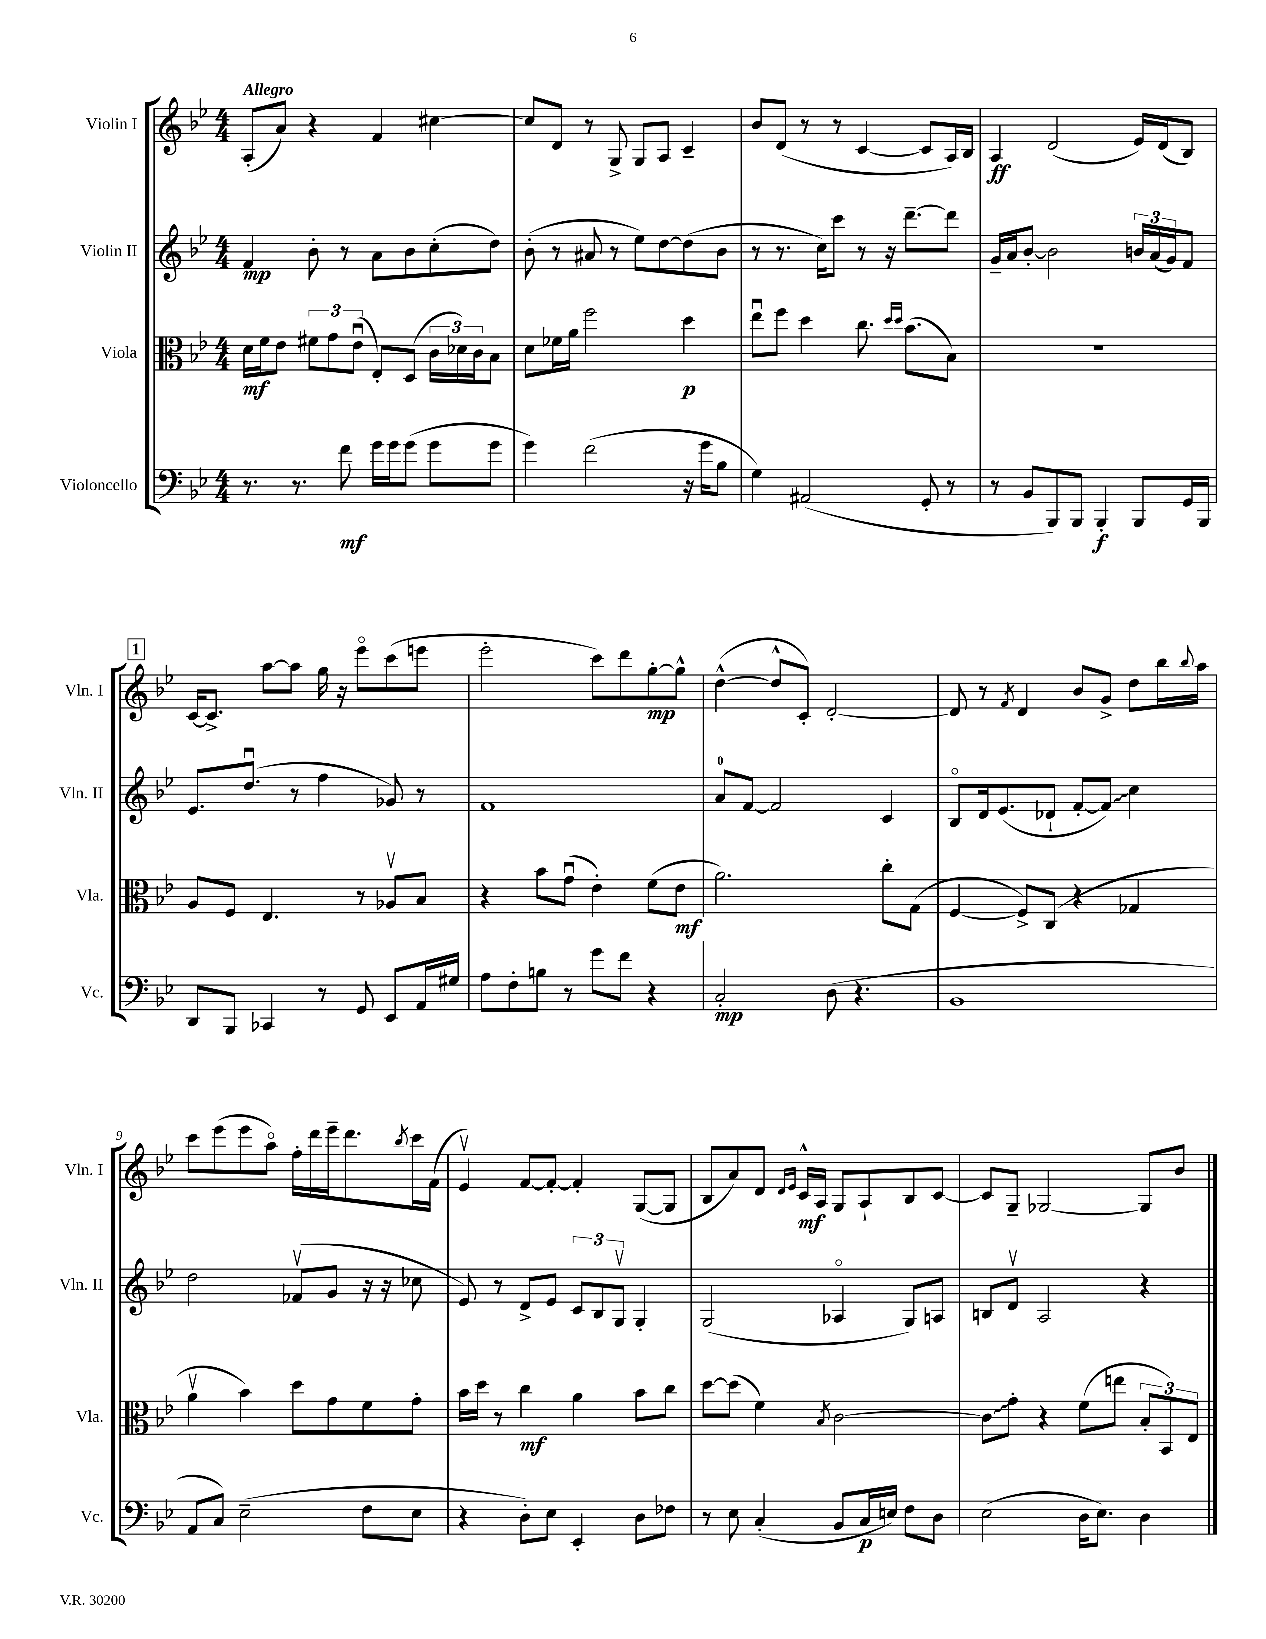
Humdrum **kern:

**kern	**kern	**kern	**kern
*staff4	*staff3	*staff2	*staff1
*clefF4	*clefC3	*clefG2	*clefG2
*k[b-e-]	*k[b-e-]	*k[b-e-]	*k[b-e-]
*M4/4	*M4/4	*M4/4	*M4/4
8.r	16d	4f	(8A'
.	16f	.	.
.	8e-	.	8a)
8.r	.	.	.
.	12f#	8b-'	4r
.	12g	.	.
8f	.	8r	.
.	(12e-u	.	.
16g	8E-')	8a	4f
16g	.	.	.
(8g	(8D	8b-	.
8g	24c	(8cc'	[4cc#
.	24d-)	.	.
.	24c	.	.
8g	8B-	8dd)	.
=	=	=	=
4g)	8d	(8b-'	8cc#]
.	16f-	8r	8d
.	16a	.	.
(2f	2ff	8a#	8r
.	.	8r	8G^
.	.	8ee-)	8G
.	.	[8dd	8A
16r	4dd	(8dd]	4c~
16g	.	.	.
8B-	.	8b-	.
=	=	=	=
4G)	8ee-u	8r	8b-
.	8ff	8.r	(8d
(2AA#	4dd	.	8r
.	.	16cc)	.
.	.	8ccc	8r
.	8.cc	8r	[4c
.	.	16r	.
.	16qqdd	.	.
.	16qqdd	.	.
.	(8.b-	[8.ddd~	.
8GG'	.	.	8c]
8r	8B-)	8ddd]	16A)
.	.	.	16B-
=	=	=	=
8r	1r	16g~	4A
.	.	16a	.
8BB-	.	[8b-'	.
8BBB-)	.	2b-]	(2d
8BBB-	.	.	.
4BBB-'	.	.	.
8BBB-	.	24b	16e-)
.	.	(24a	.
.	.	.	(16d
.	.	24g)	.
16GG	.	8f	8B-)
16BBB-	.	.	.
=	=	=	=
8DD	8A	8.e-	[16c
.	.	.	8.c^]
8BBB-	8F	.	.
.	.	(8.ddu	.
4CC-	4.E-	.	[8aa
.	.	8r	8aa]
8r	.	4ff	16gg
.	.	.	16r
8GG	8r	.	8eee-o
8EE-	8A-v	8g-)	(8ccc
16AA	8B-	8r	8eee
16G#	.	.	.
=	=	=	=
8A	4r	1f	2eee-'
8F'	.	.	.
8B	8b-	.	.
8r	(8gu	.	.
8g	4e-')	.	8ccc)
8f	.	.	8ddd
4r	(8f	.	[8gg'
.	8e-	.	8gg^^]
=	=	=	=
2C'	2.a)	8a	([4dd^^
.	.	[8f	.
.	.	2f]	8dd^^]
.	.	.	8c')
(8D	.	.	[2d'
4.r	.	.	.
.	8cc'	4c	.
.	(8G	.	.
=	=	=	=
1BB-	[4F	8B-o	8d]
.	.	16d	8r
.	.	(8.e-	.
.	.	.	8qf
.	8F^])	.	4d
.	(8C	8d-`	.
.	4r	[8f'	8b-
.	.	8f])	8g^
.	4G-	4cc	8dd
.	.	.	16bb-
.	.	.	8qqbb-
.	.	.	16aa
=	=	=	=
8AA	4av	2dd	8ccc
8C)	.	.	(8eee-
(2E-~	4b-)	.	8eee-
.	.	.	8aao)
.	8dd	(8f-v	16ff'
.	.	.	16ddd
.	8g	8g	16eee-~
.	.	.	8.ddd
8F	8f	16r	.
.	.	16r	.
.	.	.	8qbb-
8E-	8g'	8cc-	16ccc
.	.	.	(16f
=	=	=	=
4r	16b-	8e-)	4e-v)
.	16dd	.	.
.	8r	8r	.
8D')	4cc	8d^	[8f
8E-	.	8e-	8f'_
4EE-'	4a	12c	4f']
.	.	12B-	.
.	.	12Gv	.
8D	8b-	4G'	([8G
8F-	8cc	.	8G]
=	=	=	=
8r	[8dd	(2G	8B-
8E-	(8dd]	.	8a)
(4C'	4f)	.	8d
.	.	.	16qqd
.	.	.	16qqe-
.	.	.	16c^^
.	.	.	16A
.	8qB-	.	.
8BB-	[2c	4A-o	8G
16C	.	.	8A`
16E)	.	.	.
8F	.	8G)	8B-
8D	.	8A	[8c
=	=	=	=
(2E-	8c]	8B	8c]
.	8g'	8dv	8G~
.	4r	2A	[2G-
16D	(8f	.	.
8.E-)	.	.	.
.	8ee	.	.
4D	12B-'	4r	8G-]
.	12BB-)	.	.
.	.	.	8b-
.	12E-	.	.
==	==	==	==
*-	*-	*-	*-
